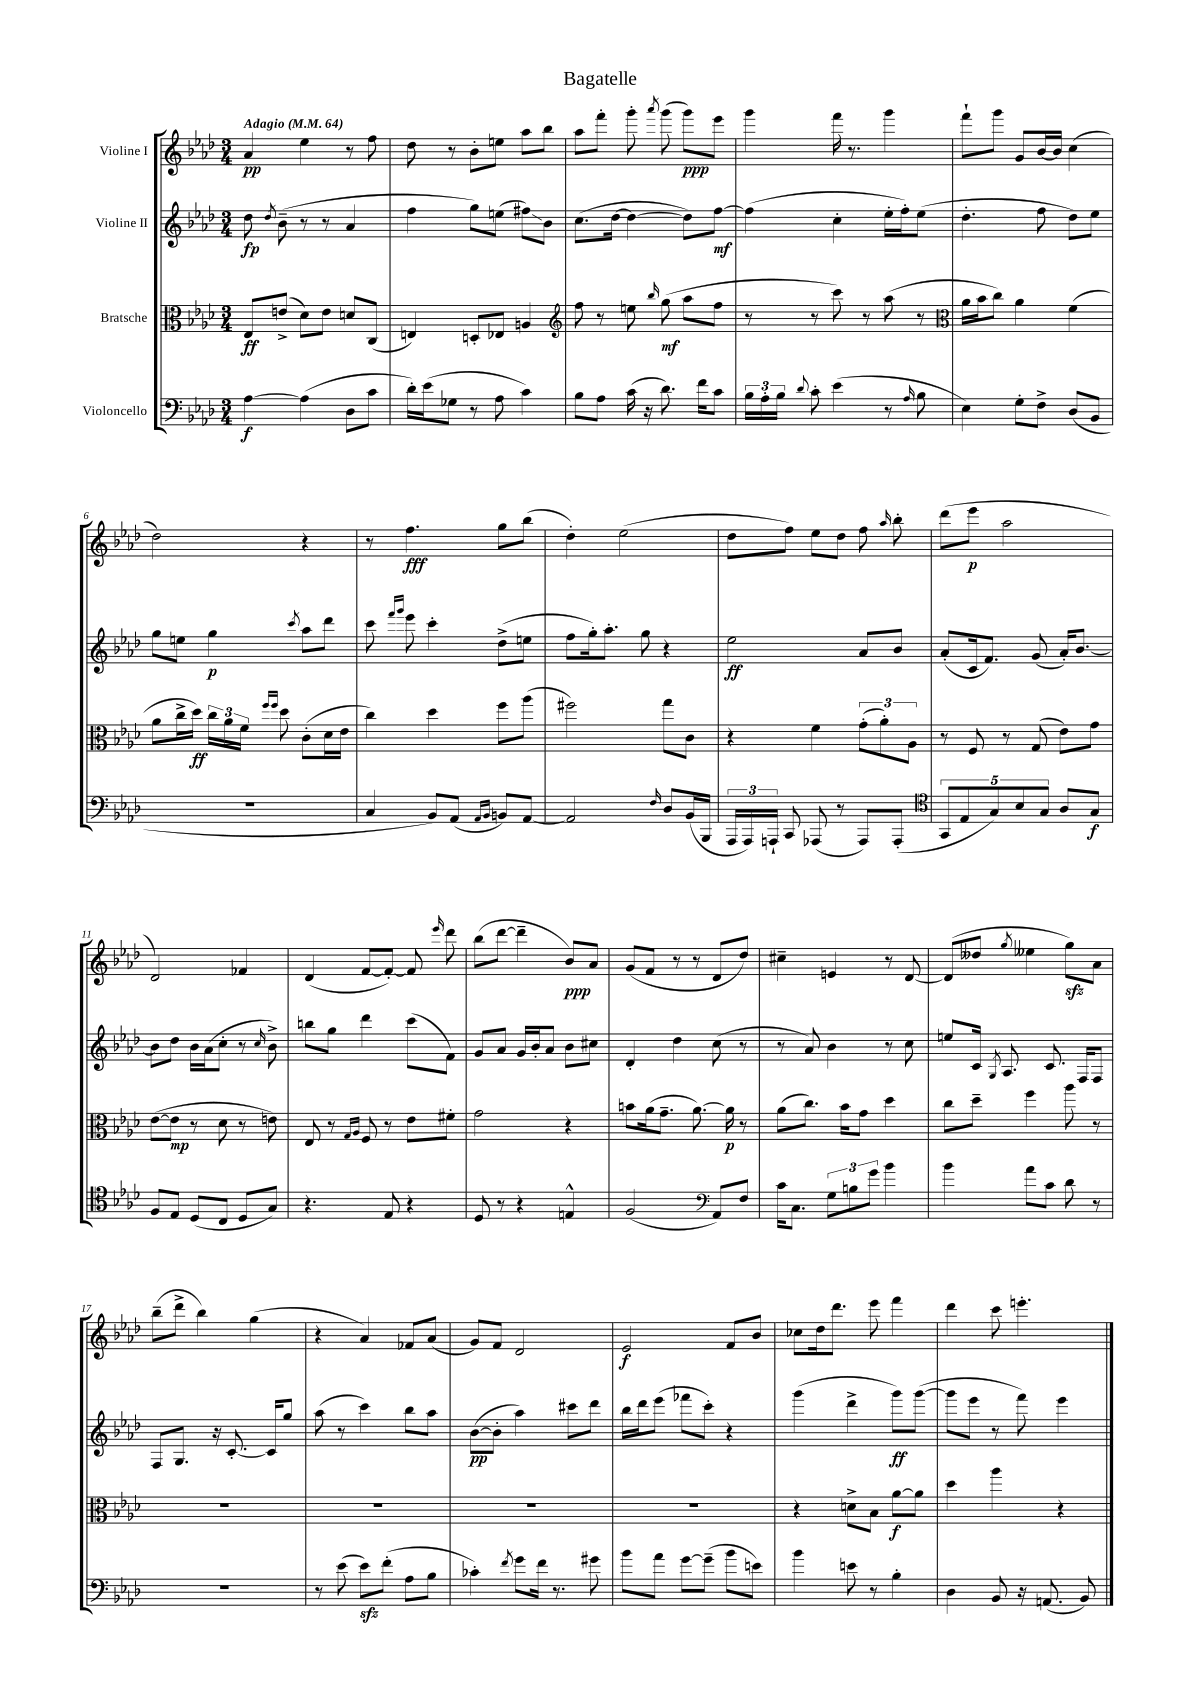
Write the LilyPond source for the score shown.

\header { title = "Bagatelle" }
<<
\new StaffGroup <<
\new Staff = "s0" \with { instrumentName = "Violine I" } {
    \clef treble \key aes \major \numericTimeSignature \time 3/4 \tempo "Adagio" 4 = 64
    \autoBeamOff aes'4\pp ees''4 r8 f''8 |
    des''8 r8 bes'8[-. e''8] aes''8[ bes''8] |
    aes''8[ f'''8]-. g'''8-. \acciaccatura { aes'''8 } g'''8( g'''8[\ppp) ees'''8] |
    g'''4 f'''16 r8. g'''4 |
    f'''8[-! g'''8] g'8[ bes'16~ bes'16] c''4( |
    des''2) r4 |
    r8 f''4.\fff g''8[ bes''8]( |
    des''4-.) ees''2( |
    des''8[ f''8]) ees''8[ des''8] f''8 \grace { aes''16 } bes''8-. |
    des'''8[( ees'''8]\p aes''2 |
    des'2) fes'4 |
    des'4( f'8[~ f'8]~-.) f'8 \grace { ees'''16 } des'''8 |
    bes''8[( des'''8]~ des'''4-- bes'8[\ppp) aes'8] |
    g'8[( f'8] r8 r8 des'8[ des''8]) |
    cis''4-- e'4 r8 des'8~ |
    des'8[( deses''8] \acciaccatura { g''8 } eeses''4 g''8[\sfz) aes'8] |
    bes''8[--( des'''8]-> bes''4) g''4( |
    r4 aes'4) fes'8[ aes'8]( |
    g'8[) f'8] des'2 |
    ees'2\f f'8[ bes'8] |
    ces''8[ des''16 des'''8.] ees'''8 f'''4 |
    des'''4 c'''8 e'''4.-. \bar "|." |
}
\new Staff = "s1" \with { instrumentName = "Violine II" } {
    \clef treble \key aes \major \numericTimeSignature \time 3/4
    \autoBeamOff des''8\fp \acciaccatura { des''8 } bes'8--( r8 r8 aes'4 |
    f''4 g''8[) e''8]( fis''8[\glissando) bes'8] |
    c''8.[( des''16]~ des''4~ des''8[) f''8]~\mf |
    f''4( c''4-. ees''16[-. f''16-.) ees''8]( |
    des''4.-. f''8 des''8[) ees''8] |
    g''8[ e''8] g''4\p \acciaccatura { c'''8 } aes''8[ des'''8] |
    c'''8 \grace { f'''16[ g'''16] } ees'''8 c'''4-. des''8[->( e''8] |
    f''8[ g''16-.) aes''8.]-. g''8 r4 |
    ees''2\ff aes'8[ bes'8] |
    aes'8[-.( c'16 f'8.]) g'8( aes'16[-.) bes'8.]~ |
    bes'8[ des''8] bes'16[ aes'16( c''8]-. r8 \grace { c''16 } bes'8->) |
    b''8[ g''8] des'''4 c'''8[( f'8]) |
    g'8[ aes'8] g'16[ bes'16-. aes'8] bes'8[ cis''8] |
    des'4-. des''4 c''8( r8 |
    r8 aes'8) bes'4 r8 c''8 |
    e''8[ c'16] \acciaccatura { g8 } aes8. c'8. f16[ f8] |
    f8[ g8.] r16 c'8.~-. c'16[ g''8] |
    aes''8( r8 c'''4) bes''8[ aes''8] |
    bes'8[~\pp( bes'8]-. aes''4) cis'''8[ des'''8] |
    bes''16[ des'''16 ees'''8]( fes'''8[ c'''8]-.) r4 |
    g'''4( des'''4-> g'''8[\ff) g'''8]~( |
    g'''8[ ees'''8] r8 f'''8) ees'''4 \bar "|." |
}
\new Staff = "s2" \with { instrumentName = "Bratsche" } {
    \clef alto \key aes \major \numericTimeSignature \time 3/4
    \autoBeamOff ees8[\ff e'8]->( des'8[) e'8] d'8[ c8]( |
    e4) d8[-. ees8] a4 |
    \clef treble f''8 r8 e''8 \grace { bes''16 } g''8\mf( aes''8[ f''8] |
    r8 r8 c'''8) r8 aes''8( r8 |
    \clef alto aes'16[ bes'16 c''8]) aes'4 f'4( |
    aes'8[ c''16-> des''16]\ff) \tuplet 3/2 { c''16[ aes'16 f'16] } \grace { f''16[ f''16] } des''8 c'8[-.( des'16 ees'16] |
    c''4) des''4 f''8[ aes''8]( |
    fis''2) g''8[ c'8] |
    r4 f'4 \tuplet 3/2 { g'8[-.( aes'8-.) aes8] } |
    r8 f8 r8 g8( ees'8[) g'8] |
    ees'8[~( ees'8]\mp r8 des'8 r8 e'8) |
    ees8 r8 \grace { g16[ aes16] } f8 r8 ees'8[ fis'8]-. |
    g'2 r4 |
    b'8[ aes'16( g'8.]-- aes'8.~) aes'16\p r8 |
    aes'8[( c''8.]) bes'16[ g'8] des''4 |
    c''8[ des''8]-- f''4 aes''8 r8 |
    R2. |
    R2. |
    R2. |
    R2. |
    r4 d'8[-> bes8] aes'8[~\f aes'8] |
    des''4 aes''4 r4 \bar "|." |
}
\new Staff = "s3" \with { instrumentName = "Violoncello" } {
    \clef bass \key aes \major \numericTimeSignature \time 3/4
    \autoBeamOff aes4~\f aes4( des8[ c'8] |
    des'16[-.) ees'16( ges8] r8 aes8 c'4) |
    bes8[ aes8] c'16( r16 des'8.) f'16[ c'8] |
    \tuplet 3/2 { bes16[ aes16-. bes16] } \appoggiatura { des'8 } c'8-. ees'4( r8 \grace { aes16 } bes8 |
    ees4) g8[-. f8]-> des8[( bes,8] |
    R2. |
    c4 bes,8[) aes,8]( \grace { aes,16[ bes,16] } b,8[) aes,8]~ |
    aes,2 \grace { f16 } des8[ bes,16( bes,,16] |
    \tuplet 3/2 { aes,,16[ aes,,16) a,,16]-! } c,8 aes,,8( r8 aes,,8[) aes,,8]-.( |
    \clef tenor \tuplet 5/4 { g,8[ ees8 g8) bes8 g8] } aes8[ g8]\f |
    f8[ ees8] des8[( c8] des8[ g8]) |
    r4. ees8 r4 |
    des8 r8 r4 e4-^ |
    f2( \clef bass aes,8[) f8] |
    c'16[ c8.] \tuplet 3/2 { g8[ b8 g'8] } bes'4 |
    bes'4 aes'8[ c'8] des'8 r8 |
    R2. |
    r8 ees'8( ees'8[\sfz) f'8]-.( aes8[ bes8] |
    ces'4-.) \acciaccatura { f'8 } g'8[ f'16] r8. gis'8 |
    bes'8[ aes'8] g'8[~ g'8]--( bes'8[ e'8]) |
    bes'4 e'8 r8 bes4-. |
    des4 bes,8 r16 a,8.( bes,8) \bar "|." |
}
>>
>>
